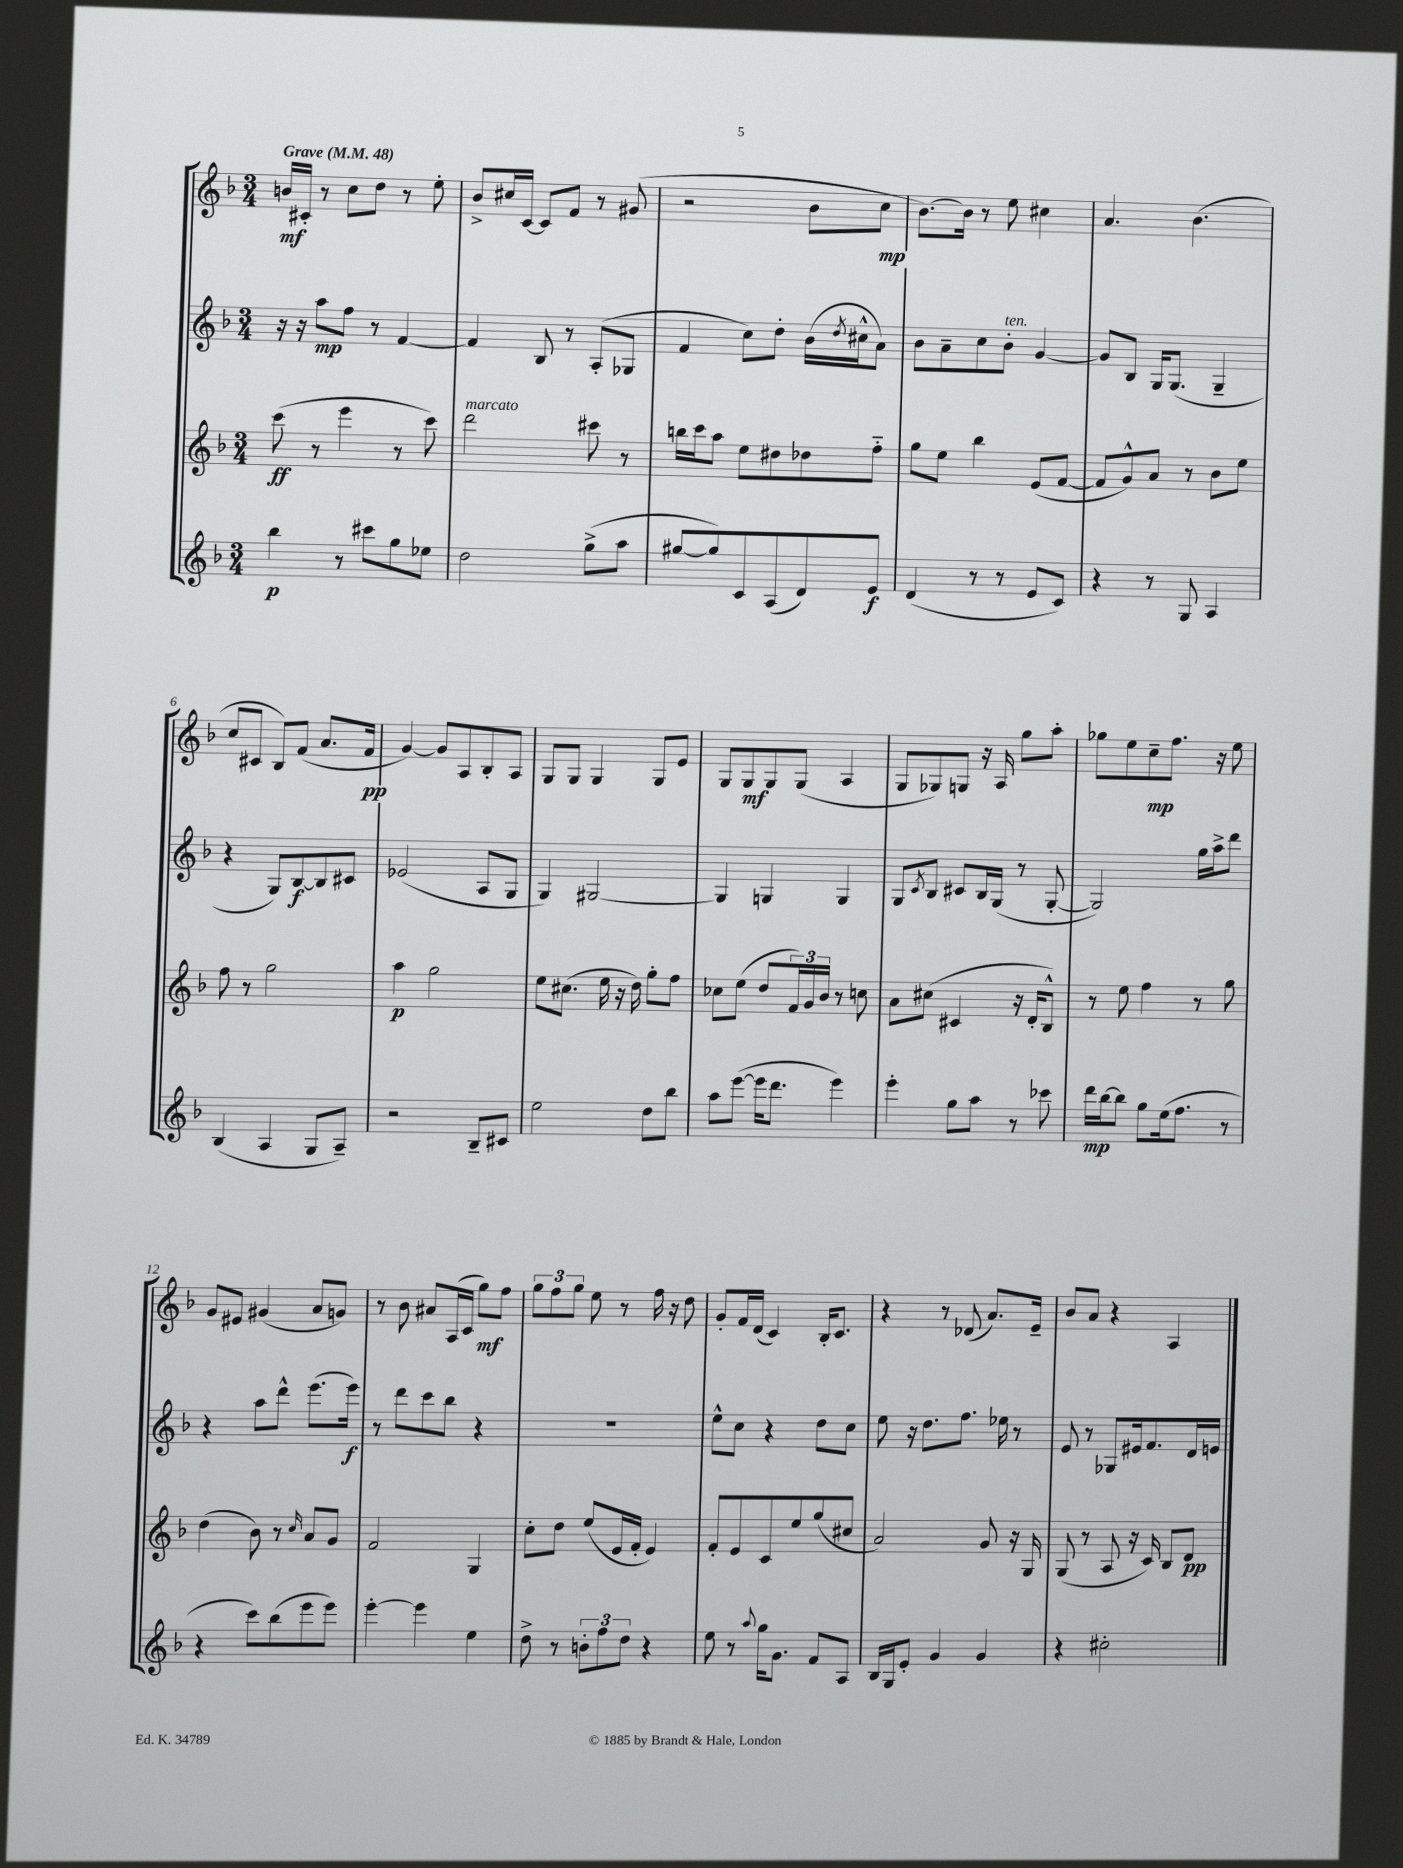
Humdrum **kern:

**kern	**dynam	**kern	**dynam	**kern	**dynam	**kern	**dynam
*part4	*part4	*part3	*part3	*part2	*part2	*part1	*part1
*staff4	*staff4	*staff3	*staff3	*staff2	*staff2	*staff1	*staff1
*clefG2	*	*clefG2	*	*clefG2	*	*clefG2	*
*k[b-]	*	*k[b-]	*	*k[b-]	*	*k[b-]	*
*M3/4	*	*M3/4	*	*M3/4	*	*M3/4	*
*MM48	*	*MM48	*	*MM48	*	*MM48	*
=1	=1	=1	=1	=1	=1	=1	=1
!	!	!	!	!	!	!LO:TX:a:B:t=Grave	!
4bb-\	p	(8ccc\	ff	16r	.	16bn/LL	mf
.	.	.	.	16r	.	16c#X'/JJ	.
.	.	8r	.	8aa\L	mp	8r	.
8r	.	4eee\	.	8ff\J	.	8cc\L	.
8ccc#X\L	.	.	.	8r	.	8dd\J	.
8gg\	.	8r	.	[4f/	.	8r	.
8ee-X\J	.	8ccc\)	.	.	.	8ee'\	.
=2	=2	=2	=2	=2	=2	=2	=2
!	!	!LO:TX:a:i:t=marcato	!	!	!	!	!
2dd\	.	2ddd\	.	4f/]	.	8b-^/L	.
.	.	.	.	.	.	16cc#X/L	.
.	.	.	.	.	.	[16c/JJ	.
.	.	.	.	8B-/	.	8c/L]	.
.	.	.	.	8r	.	8f/J	.
(8gg^\L	.	8ccc#X\	.	(8A'/L	.	8r	.
8aa\J	.	8r	.	8G-X/J	.	(8g#X/	.
=3	=3	=3	=3	=3	=3	=3	=3
[8gg#X/L	.	16bbn\LL	.	4f/	.	2r	.
.	.	16ccc\J	.	.	.	.	.
8gg#/])	.	8aa\J	.	.	.	.	.
8c/	.	8ee\L	.	8cc\L)	.	.	.
(8A/	.	8dd#X\	.	8dd'\J	.	.	.
8d/)	.	8dd-X\	.	(16b-\LL	.	8b-\L	.
.	.	.	.	8qdd/	.	.	.
.	.	.	.	16cc#X^^\J	.	.	.
8e/J	f	8ff\J	.	8a\J)	.	8cc\J	mp
=4	=4	=4	=4	=4	=4	=4	=4
(4d/	.	8gg\L	.	8b-\L	.	[8.b-\L)	.
.	.	8ee\J	.	8a~\	.	.	.
.	.	.	.	.	.	16b-\Jk]	.
8r	.	4bb-\	.	8cc\	.	8r	.
!	!	!	!	!LO:TX:a:i:t=ten.	!	!	!
8r	.	.	.	8b-'\J	.	8ee\	.
8e/L	.	(8e/L	.	[4g/	.	4cc#X\	.
8c/J)	.	[8f/J	.	.	.	.	.
=5	=5	=5	=5	=5	=5	=5	=5
4r	.	8f/L]	.	8g/L]	.	4.a/	.
.	.	8g^^/)	.	8B-/J	.	.	.
8r	.	8a/J	.	16G/KL	.	.	.
.	.	.	.	(8.G/J	.	.	.
8G/	.	8r	.	.	.	(4.b-\	.
4A/	.	8b-\L	.	4G~/	.	.	.
.	.	8ee\J	.	.	.	.	.
!!LO:LB:g=z
=6	=6	=6	=6	=6	=6	=6	=6
(4B-/	.	8ff\	.	4r	.	8cc/L	.
.	.	8r	.	.	.	8c#X/J	.
4A/	.	2gg\	.	8G/L)	.	8B-/L)	.
.	.	.	.	[8B-/	f	(8f/J	.
8G/L	.	.	.	8B-/]	.	8.a/L	.
8A~/J)	.	.	.	8c#X/J	.	.	.
.	.	.	.	.	.	16f/Jk	pp
=7	=7	=7	=7	=7	=7	=7	=7
2r	.	4aa\	p	(2e-X/	.	[4g/)	.
.	.	2gg\	.	.	.	8g/L]	.
.	.	.	.	.	.	8A/	.
8B-~/L	.	.	.	8A/L	.	8B-'/	.
8c#X/J	.	.	.	8G/J	.	8A/J	.
=8	=8	=8	=8	=8	=8	=8	=8
2ee\	.	8ee\L	.	4G/)	.	8G/L	.
.	.	(8.cc#X\J	.	.	.	8G/J	.
.	.	.	.	[2G#X/	.	4G/	.
.	.	16ee\	.	.	.	.	.
.	.	16r	.	.	.	.	.
.	.	16dd\)	.	.	.	.	.
8dd\L	.	8gg'\L	.	.	.	8G/L	.
8bb-\J	.	8ff\J	.	.	.	8e/J	.
=9	=9	=9	=9	=9	=9	=9	=9
8aa\L	.	8cc-X\L	.	4G#/]	.	8G/L	.
([8eee\J	.	(8ee\J	.	.	.	8G/	mf
16eee\KL]	.	8dd/L	.	4Gn/	.	8G/	.
8.ddd\J	.	.	.	.	.	.	.
.	.	24f/L)	.	.	.	(8G/J	.
.	.	24g/	.	.	.	.	.
.	.	24b-/JJ	.	.	.	.	.
4eee\)	.	8r	.	4G/	.	4A/	.
.	.	8ccn\	.	.	.	.	.
=10	=10	=10	=10	=10	=10	=10	=10
4eee'\	.	8a\L	.	8G/L	.	8G/L	.
.	.	.	.	8qc/	.	.	.
.	.	(8cc#X\J	.	8B-/J	.	8G-X/)	.
8gg\L	.	4c#X/	.	8c#X/L	.	8Gn/J	.
8aa\J	.	.	.	16B-/L	.	16r	.
.	.	.	.	(16G/JJ	.	16A/	.
8r	.	16r	.	8r	.	8gg\L	.
.	.	16d'/KL	.	.	.	.	.
8ccc-X\	.	8B-^^/J)	.	[8G'/	.	8aa'\J	.
=11	=11	=11	=11	=11	=11	=11	=11
16ddd\LL	mp	8r	.	2G/])	.	8gg-X\L	.
[16bb-\J	.	.	.	.	.	.	.
8bb-\J]	.	8ee\	.	.	.	8ee\	.
8gg\L	.	4ff\	.	.	.	8cc~\	mp
(16ee\k	.	.	.	.	.	8.ff\J	.
8.ff\J	.	.	.	.	.	.	.
.	.	8r	.	16gg\LL	.	.	.
.	.	.	.	16aa^\J	.	16r	.
8r	.	8gg\	.	8ddd\J	.	8ee\	.
!!LO:LB:g=z
=12	=12	=12	=12	=12	=12	=12	=12
4r	.	(4dd\	.	4r	.	8g/L	.
.	.	.	.	.	.	8e#X/J	.
8ccc\L)	.	8b-\)	.	8aa\L	.	(4g#X/	.
(8bb-\	.	8r	.	8ddd^^\J	.	.	.
.	.	16qqcc/	.	.	.	.	.
8eee\	.	8a/L	.	(8.eee\L	.	8a/L	.
8eee\J)	.	8g/J	.	.	.	8gn/J)	.
.	.	.	.	16eee\Jk)	f	.	.
=13	=13	=13	=13	=13	=13	=13	=13
[4eee'\	.	2f/	.	8r	.	8r	.
.	.	.	.	8ddd\L	.	8b-\	.
4eee\]	.	.	.	8ccc\	.	8a#X/L	.
.	.	.	.	8bb-\J	.	(16A/L	.
.	.	.	.	.	.	16c/JJ	.
4ee\	.	4G/	.	4r	.	8gg\L)	mf
.	.	.	.	.	.	8ff\J	.
=14	=14	=14	=14	=14	=14	=14	=14
8dd^\	.	8cc'\L	.	2.r	.	12gg\L	.
.	.	.	.	.	.	12ff\	.
8r	.	8dd\J	.	.	.	.	.
.	.	.	.	.	.	12gg\J	.
12bn'\L	.	(8ee/L	.	.	.	8ee\	.
12ff\	.	.	.	.	.	.	.
.	.	16e/L	.	.	.	8r	.
12dd\J	.	.	.	.	.	.	.
.	.	16f'/JJ	.	.	.	.	.
4r	.	4e/)	.	.	.	16ff\	.
.	.	.	.	.	.	16r	.
.	.	.	.	.	.	8dd\	.
=15	=15	=15	=15	=15	=15	=15	=15
8ee\	.	8f'/L	.	8ee^^\L	.	8g'/L	.
8r	.	8e/	.	8cc\J	.	16f/L	.
.	.	.	.	.	.	(16d/JJ	.
8qqaa/	.	.	.	.	.	.	.
16gg\KL	.	8c/	.	4r	.	4c/)	.
8.g\J	.	.	.	.	.	.	.
.	.	8ee/	.	.	.	.	.
8f/L	.	(8gg/	.	8dd\L	.	16B-'/KL	.
.	.	.	.	.	.	8.c/J	.
8A/J	.	8cc#X/J	.	8cc\J	.	.	.
=16	=16	=16	=16	=16	=16	=16	=16
16B-/LL	.	2a/)	.	8ee\	.	4r	.
16G/J	.	.	.	.	.	.	.
8e'/J	.	.	.	16r	.	.	.
.	.	.	.	8.dd\L	.	.	.
4g/	.	.	.	.	.	8r	.
.	.	.	.	8.ff\J	.	(8d-X/	.
4g/	.	8g/	.	.	.	8.a/L)	.
.	.	.	.	16ee-X\	.	.	.
.	.	16r	.	8r	.	.	.
.	.	16G/	.	.	.	16e~/Jk	.
=17	=17	=17	=17	=17	=17	=17	=17
4r	.	(8G/	.	8e/	.	8b-/L	.
.	.	8r	.	8r	.	8a/J	.
2cc#X'\	.	8A/	.	8G-X/L	.	4r	.
.	.	16r	.	16e#X/k	.	.	.
.	.	16c/)	.	8.f/	.	.	.
.	.	8B-/L	.	.	.	4A/	.
.	.	8d/J	pp	16d/L	.	.	.
.	.	.	.	16en/JJ	.	.	.
==	==	==	==	==	==	==	==
*-	*-	*-	*-	*-	*-	*-	*-
